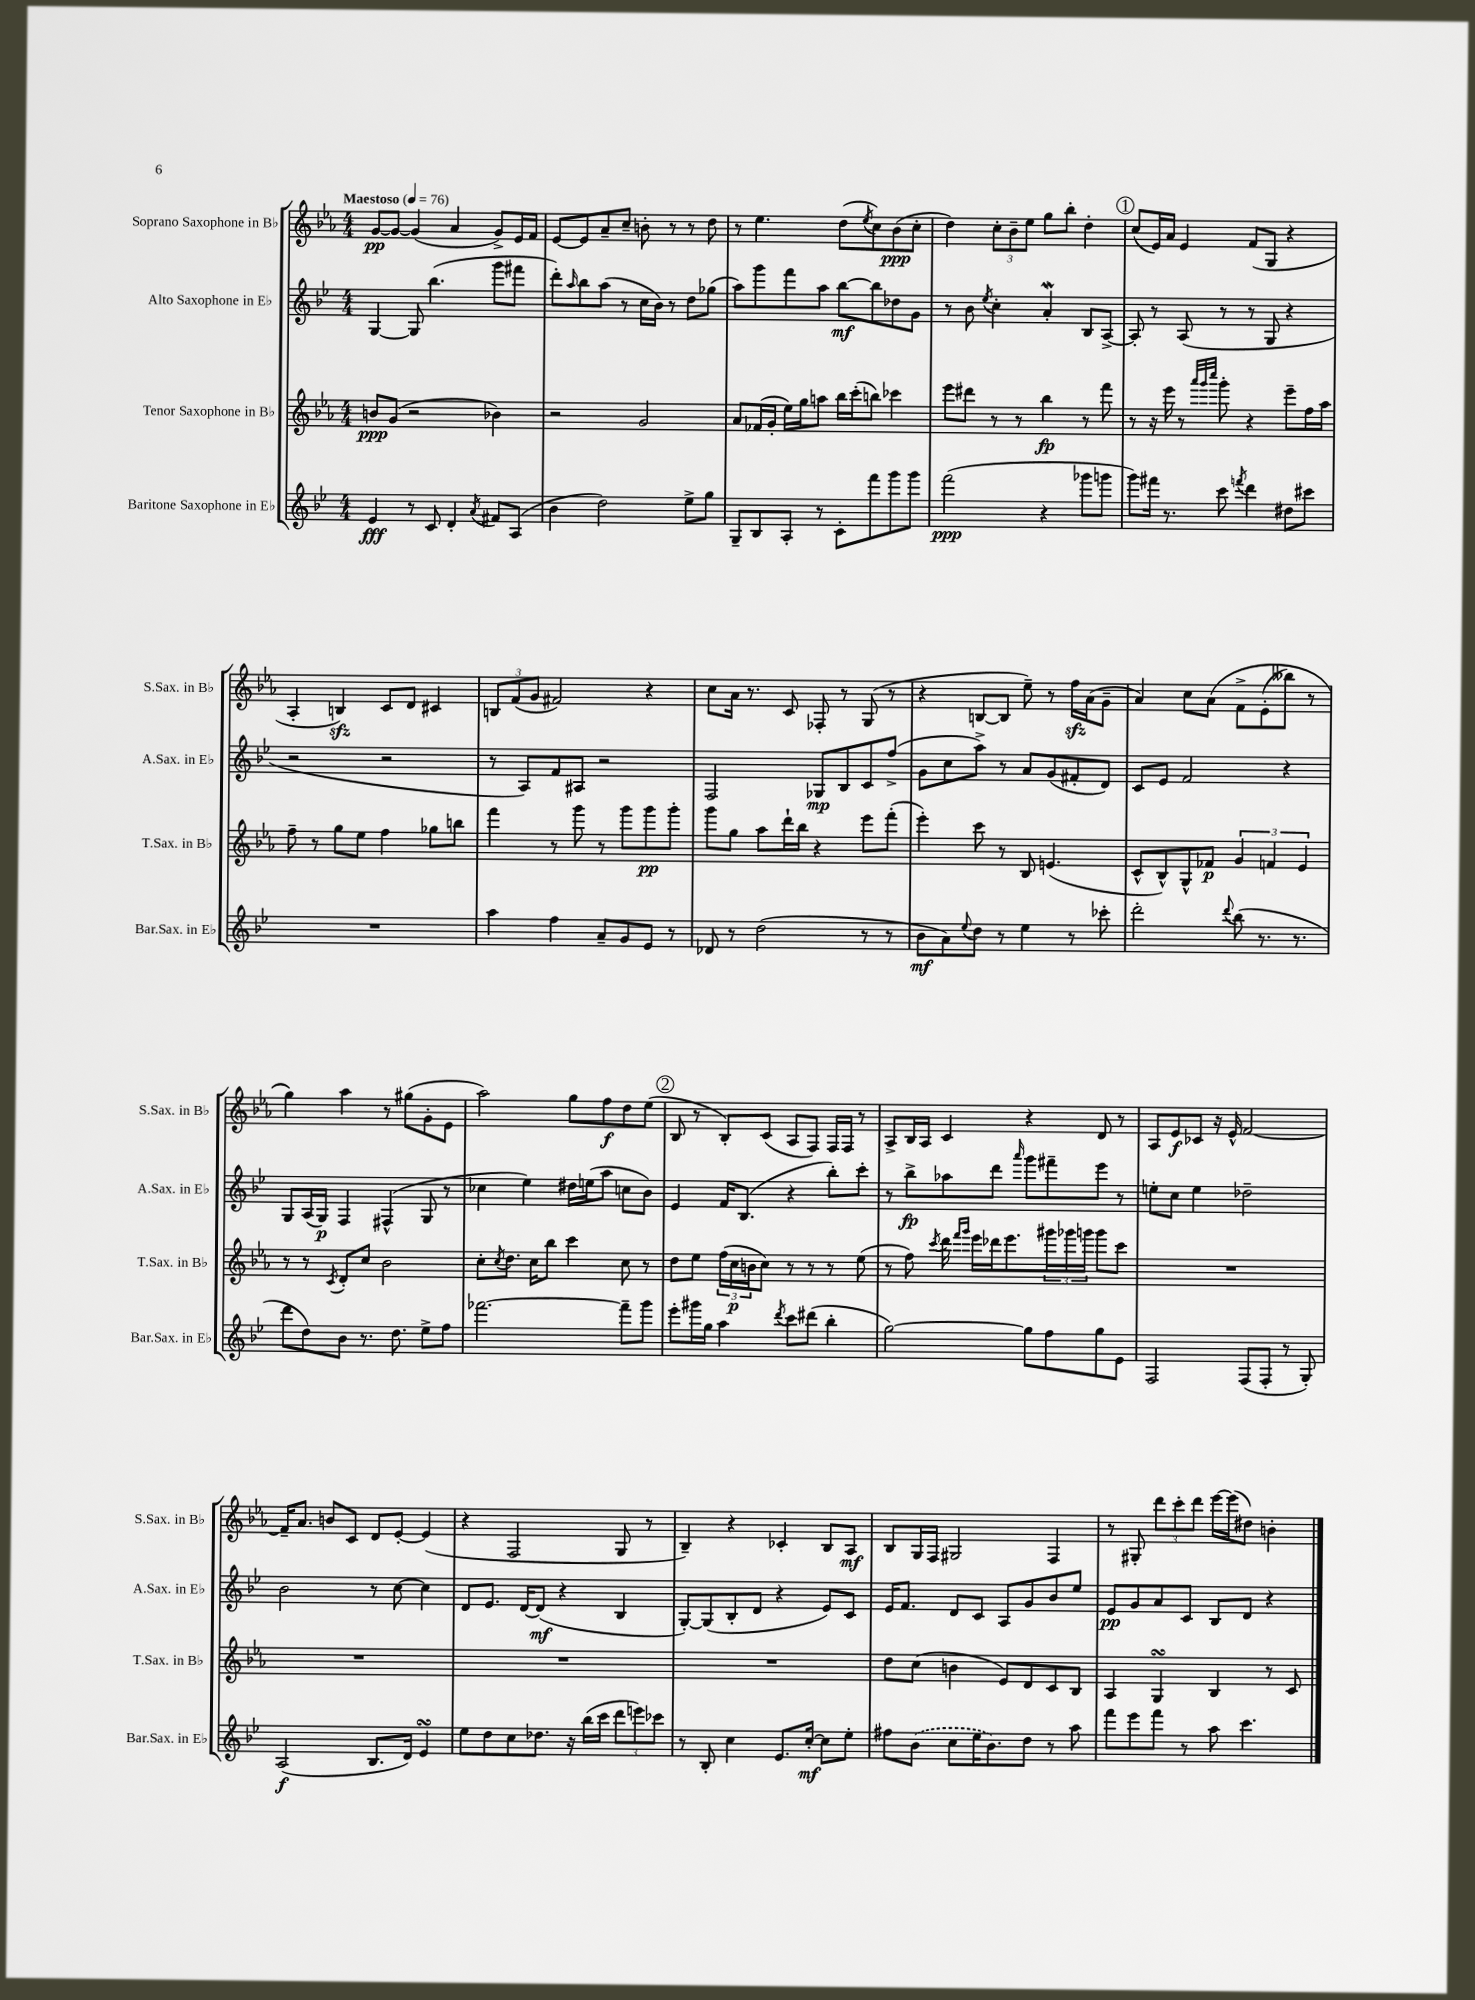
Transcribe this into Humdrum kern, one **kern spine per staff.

**kern	**kern	**kern	**kern
*staff4	*staff3	*staff2	*staff1
*clefG2	*clefG2	*clefG2	*clefG2
*k[b-e-]	*k[b-e-a-]	*k[b-e-]	*k[b-e-a-]
*M4/4	*M4/4	*M4/4	*M4/4
*MM76	*MM76	*MM76	*MM76
4e-/	8b/L	[4G/	[8g/L
.	(8g/J	.	8g/_J
8r	2r	8G/]	(4g/]
8c/	.	(4.bb-\	.
4d'/	.	.	4a-/
8qa/	.	.	.
8f#/L	4b-\)	8ggg\L	8g^/L)
(8A/J	.	8fff#\J	16e-/L
.	.	.	16f/JJ
=	=	=	=
4b-\	2r	8ddd'\L)	[8e-/L
.	.	16qqaa/	.
.	.	8bb-\	8e-/]
2dd\)	.	(8aa\J	8a-~/
.	.	8r	8cc~/J
.	2g/	16cc\LL	8b'\
.	.	16b-\JJ)	.
.	.	8r	8r
8ee-^\L	.	8dd\L	8r
8gg\J	.	(8gg-\J	8dd\
=	=	=	=
8G~/L	8a-/L	8aa\L)	8r
8B-/	(16f-/L	8ggg\	4.ee-\
.	16g'/JJ	.	.
8A'/J	16ee-\LL)	8fff\	.
.	16gg\J	.	.
8r	8aa\J	8aa\J	.
8c'\L	16bb-\LL	[8bb-\L	(8dd\L
.	(16ccc'\J	.	.
.	.	.	8qee-/
8fff\	8bb\J)	8bb-\]	8cc\)
8ggg\	4ccc-\	8dd-\	(8b-\
8ggg\J	.	8g\J	8cc'\J
=	=	=	=
(2fff\	8eee-\L	8r	4dd\)
.	8ddd#\J	8b-\	.
.	.	8qee-/	.
.	8r	4cc'\	12cc'\L
.	.	.	12b-~\
.	8r	.	.
.	.	.	12ee-\J
4r	4bb-\	4a'/	8gg\L
.	.	.	8bb-'\J
8ggg-\L	8r	8B-/L	4dd'\
8ggg\J	8fff\	[8A^/J	.
=	=	=	=
8ggg\L)	8r	8A'/]	(8cc/L
16fff#\Jk	16r	8r	16e-/L)
8.r	16eee-\	.	16a-/JJ
.	8r	(8A/	4e-/
.	32qqaaa-/LLL	.	.
.	32qqggg/	.	.
.	32qqcccc/JJJ	.	.
8ccc\	8ggg'\	8r	.
8qfff/	.	.	.
4ddd\	4r	8r	(8f/L
.	.	8G/	8G/J
8dd#\L	8eee-~\L	4r	4r
8ccc#\J	16ff\L	.	.
.	16aa-\JJ	.	.
=	=	=	=
1r	8ff~\	2r	4A-'/
.	8r	.	.
.	8gg\L	.	4B/)
.	8ee-\J	.	.
.	4ff\	2r	8c/L
.	.	.	8d/J
.	8gg-\L	.	4c#/
.	8bb\J	.	.
=	=	=	=
4aa\	4fff\	8r	12B/L
.	.	.	(12f/
.	.	8A/L)	.
.	.	.	12g/J
4ff\	8r	8f/	2f#/)
.	8ggg\	8A#/J	.
8a~/L	8r	2r	.
8g/	8ggg\L	.	.
8e-/J	8ggg\	.	4r
8r	8ggg'\J	.	.
=	=	=	=
8d-/	8ggg\L	2F/	8cc\L
8r	8gg\J	.	16a-\Jk
.	.	.	8.r
(2dd\	8aa-\L	.	.
.	16ddd`\L	.	8c/
.	16bb-\JJ	.	.
.	4r	8G-/L	8F-'/
.	.	8B-/	8r
8r	8eee-\L	8c/	(8G/
8r	(8fff'\J	(8ff^/J	8r
=	=	=	=
8b-\L	4eee-'\)	8g\L	4r
8a\)	.	8cc\	.
8qqee-/	.	.	.
8dd\J	8ccc\	8aa^\J)	[8B/L
8r	8r	8r	8B/]J
4ee-\	8B-/	8a/L	8ee-~\)
.	(4.e/	(8g/	8r
8r	.	8f#'/	16ff\LL
.	.	.	(16a-\J
8ccc-'\	.	8d/J)	8g~\J
=	=	=	=
2ddd'\	8c^^/L	8c/L	4a-/)
.	8B-^^/)	8e-/J	.
.	8G^^/	2f/	8cc\L
.	8f-/J	.	&(8a-\J
8qqddd/	.	.	.
(8bb-\	6g/	.	8f^\L
8.r	.	.	(8e-'\
.	6f/	.	.
.	.	4r	8bb--\J)
8.r	.	.	.
.	6e-/	.	.
.	.	.	8r
=	=	=	=
8ddd\L	8r	8G/L	4gg\&)
8dd\)	8r	(16A/L	.
.	.	16G/JJ)	.
.	8qc/	.	.
8b-\J	8d'/L	4F/	4aa-\
8.r	8cc/J	.	.
.	2b-\	(4F#^^/	8r
8.dd\	.	.	.
.	.	.	(8gg#\L
8ee-^\L	.	8G/	8g'\
8ff\J	.	8r	8e-\J
=	=	=	=
[2.fff-\	8cc'\L	4cc-\	2aa-\)
.	8qcc/	.	.
.	8.dd\J	.	.
.	.	4ee-\)	.
.	16cc\LK	.	.
.	8bb-\J	.	.
.	4ccc\	16dd#\LL	8gg\L
.	.	(16ee\J	.
.	.	8aa\J	8ff\
8fff-~\]L	8cc\	8cc\L	8dd\
8ggg\J	8r	8b-\J)	(8ee-\J
=	=	=	=
8eee-'\L	8dd\L	4e-/	8B-/
16ggg#\L	8ee-\J	.	8r
16gg\JJ	.	.	.
4aa\	(24ff\LL	16f/LK	8B-'/L)
.	24cc\	.	.
.	.	(8.B-/J	.
.	24b\J	.	.
.	8cc\J)	.	(8c/J
8qddd/	.	.	.
8ccc\L	8r	4r	8A-/L
(8ddd#\J	8r	.	8F/J)
4bb-'\	8r	8bb-'\L)	16F/LL
.	.	.	16F/JJ
.	(8ee-\	8ccc'\J	8r
=	=	=	=
[2gg\)	8r	8r	8A-^/L
.	8ff\)	8bb-^\L	16B-/L
.	.	.	16A-/JJ
.	8qccc/	.	.
.	16ddd\	8aa-\	4c/
.	16qqfff/LL	.	.
.	16qqggg/JJ	.	.
.	16eee-\LL	.	.
.	16ddd-\J	8ddd\J	.
.	8.eee-\	.	.
.	.	16qqaaa/	.
8gg\]L	.	8ggg\L	4r
8ff\	24ggg#\L	8fff#~\	.
.	24ggg-\	.	.
.	24ggg\JJ	.	.
8gg\	8ggg\L	8eee-\J	8d/
8e-\J	8ccc\J	8r	8r
=	=	=	=
2F/	1r	8ee'\L	8A-/L
.	.	8cc\J	8e-/
.	.	4ee\	8c-/J
.	.	.	16r
.	.	.	16e-^^/
(8F/L	.	2dd-~\	[2f/
8F'/J	.	.	.
8r	.	.	.
8G'/)	.	.	.
=	=	=	=
(2A/	1r	2b-\	16f~/]LK
.	.	.	8.a-/J
.	.	.	8b/L
.	.	.	8c/J
8.B-/L	.	8r	8d/L
.	.	[8cc\	[8e-'/J
16d/Jk)	.	.	.
4e-/	.	4cc\]	(4e-/]
=	=	=	=
8ee-\L	1r	8d/L	4r
8dd\	.	8.e-/J	.
8cc\	.	.	2F/
.	.	[16d/LK	.
8.dd-\J	.	(8d/]J	.
.	.	4r	.
16r	.	.	.
(16bb-\LL	.	.	.
16ccc\JJ	.	.	.
12ddd\L	.	4B-/	8G/
12eee\)	.	.	.
.	.	.	8r
12ccc-\J	.	.	.
=	=	=	=
8r	1r	[8G'/L)	4B-~/)
8B-'/	.	(8G/]	.
4cc\	.	8B-'/	4r
.	.	8d/J	.
8.e-/L	.	4r	4c-'/
[16cc'/Jk	.	.	.
8cc\]L	.	8e-/L)	8B-/L
8ee-'\J	.	8c/J	8A-/J
=	=	=	=
8ff#\L	8dd\L	16e-/LK	8B-/L
.	.	8.f/J	.
(8b-\J	(8cc\J	.	16G/L
.	.	.	16F/JJ
8cc\L	4b\	8d/L	2G#/
16ee-\K	.	8c/J	.
8.b-\)	.	.	.
.	8e-/L)	8A/L	.
8dd\J	8d/	8g/	.
8r	8c/	8b-/	4F/
8aa\	8B-/J	8ee-/J	.
=	=	=	=
8fff\L	4A-/	8e-/L	8r
8eee-\	.	8g/	8G#'/
8fff\J	4G/	8a/	12ddd\L
.	.	.	12ccc'\
8r	.	8c/J	.
.	.	.	12ddd\J
8aa\	4B-/	8B-/L	[16eee-\LL
.	.	.	(16eee-\]J
4.ccc\	.	8d/J	8dd#\J)
.	8r	4r	4b'\
.	8c/	.	.
==	==	==	==
*-	*-	*-	*-
